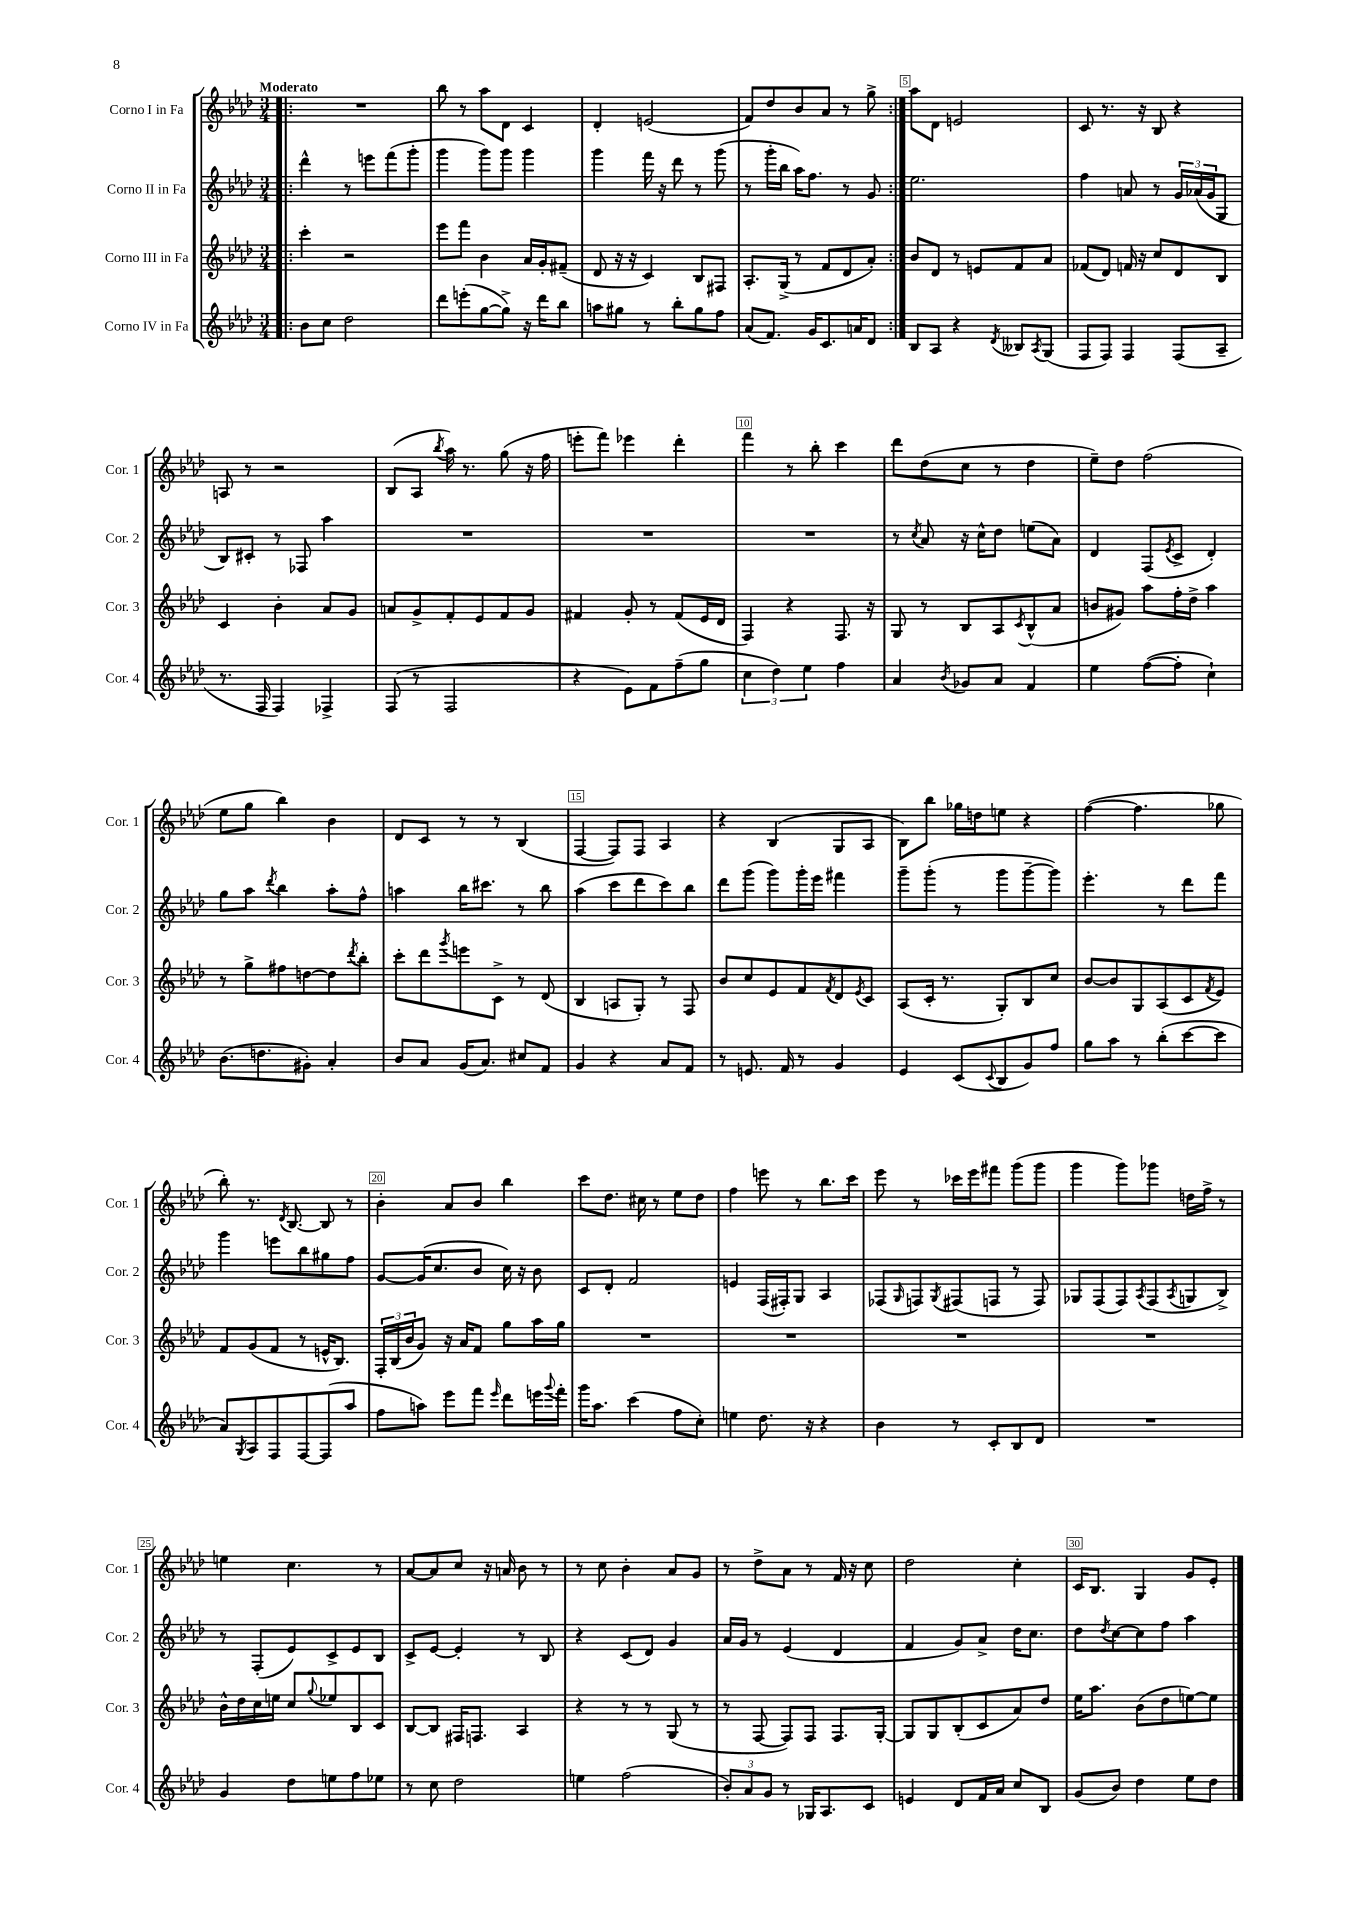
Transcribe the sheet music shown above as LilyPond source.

<<
\new StaffGroup <<
\new Staff = "s0" \with { instrumentName = "Corno I in Fa" shortInstrumentName = "Cor. 1" } {
    \clef treble \key aes \major \numericTimeSignature \time 3/4 \tempo "Moderato"
    \repeat volta 2 { \bar ".|:" R2. |
    bes''8 r8 aes''8 des'8 c'4 |
    des'4-. e'2( |
    f'8) des''8 bes'8 aes'8 r8 g''8-> | }
    aes''8 des'8 e'2 |
    c'8 r8. r16 bes8 r4 |
    a8 r8 r2 |
    bes8( aes8 \acciaccatura { bes''8 } aes''16) r8. g''8( r16 f''16 |
    e'''8-. f'''8) ees'''4 des'''4-. |
    f'''4 r8 bes''8-. c'''4 |
    des'''8 des''8( c''8 r8 des''4 |
    ees''8--) des''8 f''2( |
    ees''8 g''8 bes''4) bes'4 |
    des'8 c'8 r8 r8 bes4( |
    f4~ f8) f8 aes4 |
    r4 bes4( g8 aes8 |
    bes8) bes''8 ges''16 d''16 e''8 r4 |
    f''4~( f''4. ges''8 |
    bes''8-.) r8. \acciaccatura { des'8 } bes8.~ bes8 r8 |
    bes'4-. aes'8 bes'8 bes''4 |
    c'''8 des''8. cis''16 r8 ees''8 des''8 |
    f''4 e'''8 r8 bes''8. c'''16 |
    ees'''8 r8 ces'''16 ees'''16 fis'''8 g'''8( g'''8 |
    g'''4 g'''8) ges'''8 d''16 f''16-> r8 |
    e''4 c''4. r8 |
    aes'8~ aes'8 c''8 r16 a'16 bes'8 r8 |
    r8 c''8 bes'4-. aes'8 g'8 |
    r8 des''8-> aes'8 r8 f'16 r16 c''8 |
    des''2 c''4-. |
    c'16 bes8. g4 g'8 ees'8-. \bar "|." |
}
\new Staff = "s1" \with { instrumentName = "Corno II in Fa" shortInstrumentName = "Cor. 2" } {
    \clef treble \key aes \major \numericTimeSignature \time 3/4
    \repeat volta 2 { \bar ".|:" des'''4-^ r8 e'''8 f'''8( g'''8-. |
    g'''4 g'''8) g'''8 g'''4 |
    g'''4 f'''16 r16 des'''8 r8 g'''8( |
    r8 g'''16-. bes''16 aes''16) f''8. r8 g'8 | }
    ees''2. |
    f''4 a'8 r8 \tuplet 3/2 { g'16 aes'16( g'16 } g8 |
    bes8) cis'8-. r8 fes8 aes''4 |
    R2. |
    R2. |
    R2. |
    r8 \acciaccatura { c''8 } aes'8 r16 c''16-^ des''8 e''8( aes'8) |
    des'4 f8( \acciaccatura { ees'8 } c'8-> des'4-.) |
    g''8 aes''8 \acciaccatura { des'''8 } bes''4 aes''8-. f''8-^ |
    a''4 bes''16 cis'''8. r8 bes''8 |
    aes''4( c'''8 des'''8 c'''8) bes''8 |
    des'''8 g'''8( g'''8) g'''16-. ees'''16 fis'''4 |
    g'''8-- g'''8-.( r8 g'''8 g'''8~-- g'''8) |
    ees'''4.-. r8 des'''8 f'''8 |
    g'''4 e'''8 bes''8 gis''8 f''8 |
    g'8~ g'16( c''8. bes'8 c''16) r16 bes'8 |
    c'8 des'8-. f'2 |
    e'4 f16( fis16-.) g8 aes4 |
    fes8( \grace { g16 } f8) \acciaccatura { g8 } fis8( f8 r8 f8) |
    ges8 f8( f8) \acciaccatura { aes8 } f8( \acciaccatura { aes8 } g8 bes8->) |
    r8 f8-.( ees'8) c'8-> ees'8 bes8 |
    c'8-> ees'8~ ees'4-. r8 bes8 |
    r4 c'8( des'8) g'4 |
    aes'16 g'16 r8 ees'4( des'4 |
    f'4 g'8) aes'8-> des''16 c''8. |
    des''8 \acciaccatura { des''8 } c''8~ c''8 f''8 aes''4 \bar "|." |
}
\new Staff = "s2" \with { instrumentName = "Corno III in Fa" shortInstrumentName = "Cor. 3" } {
    \clef treble \key aes \major \numericTimeSignature \time 3/4
    \repeat volta 2 { \bar ".|:" c'''4-. r2 |
    ees'''8 f'''8 bes'4 aes'16 g'16-. fis'8--( |
    des'8 r16 r16 c'4) bes8 fis8 |
    aes8.-. g16->( r8 f'8 des'8 aes'8-.) | }
    bes'8 des'8 r8 e'8 f'8 aes'8 |
    fes'8( des'8) f'16 r16 c''8 des'8 bes8 |
    c'4 bes'4-. aes'8 g'8 |
    a'8 g'8-> f'8-. ees'8 f'8 g'8 |
    fis'4 g'8-. r8 fis'8( ees'16 des'16 |
    f4) r4 f8. r16 |
    g8 r8 bes8 aes8 \acciaccatura { c'8 } bes8-^( aes'8 |
    b'8 gis'8) aes''8 f''16-. des''16-> aes''4 |
    r8 g''8-> fis''8 d''8~ d''8 \acciaccatura { des'''8 } bes''8-. |
    c'''8-. des'''8 \acciaccatura { g'''8 } e'''8 c'8-> r8 des'8( |
    bes4 a8 g8-.) r8 f8 |
    bes'8 c''8 ees'8 f'8 \acciaccatura { f'8 } des'8 \acciaccatura { ees'8 } c'8 |
    aes8( c'16-. r8. g8-.) bes8 c''8 |
    bes'8~ bes'8 g8 aes8( c'8 \acciaccatura { f'8 } ees'8) |
    f'8 g'8( f'8 r8 e'16-^ bes8.) |
    \tuplet 3/2 { f16-. bes16( bes'16 } g'8) r16 aes'16 f'8 g''8 aes''16 g''16 |
    R2. |
    R2. |
    R2. |
    R2. |
    bes'16-^ des''16 c''16 e''16 c''8 \appoggiatura { g''8 } ees''8 bes8 c'8 |
    bes8~ bes8 fis16 f8. aes4 |
    r4 r8 r8 g8( r8 |
    r8 f8~ f8) f8 f8. g16~-. |
    g8 g8 bes8-.( c'8 aes'8) des''8 |
    ees''16 aes''8. bes'8( des''8 e''8~) e''8 \bar "|." |
}
\new Staff = "s3" \with { instrumentName = "Corno IV in Fa" shortInstrumentName = "Cor. 4" } {
    \clef treble \key aes \major \numericTimeSignature \time 3/4
    \repeat volta 2 { \bar ".|:" bes'8 c''8 des''2 |
    des'''8 e'''8-.( g''8~ g''8->) r16 des'''16 bes''8 |
    a''8 gis''8 r8 bes''8-. gis''8 f''8 |
    aes'8( f'8.) g'16 c'8. a'16 des'8 | }
    bes8 aes8 r4 \acciaccatura { des'8 } beses8 \acciaccatura { aes8 } g8( |
    f8 f8) f4 f8( aes8-- |
    r8. f16 f4) fes4-> |
    f8( r8 f2 |
    r4 ees'8) f'8 f''8--( g''8 |
    \tuplet 3/2 { c''4 des''4) ees''4 } f''4 |
    aes'4 \acciaccatura { bes'8 } ges'8 aes'8 f'4 |
    ees''4 f''8~( f''8-. c''4-!) |
    bes'8.( d''8. gis'8-.) aes'4-. |
    bes'8 aes'8 g'16( aes'8.) cis''8 f'8 |
    g'4 r4 aes'8 f'8 |
    r8 e'8. f'16 r8 g'4 |
    ees'4 c'8( \appoggiatura { c'8 } bes8 g'8) f''8 |
    g''8 aes''8 r8 bes''8-.( c'''8~ c'''8 |
    aes'8) \acciaccatura { g8 } aes8 f8 f8~ f8( aes''8 |
    f''8 a''8) ees'''8 f'''8 \grace { ees'''16 } des'''8 e'''16 \appoggiatura { g'''8 } f'''16-. |
    g'''16 aes''8. c'''4( f''8 c''8-.) |
    e''4 des''8. r16 r4 |
    bes'4 r8 c'8-. bes8 des'8 |
    R2. |
    g'4 des''8 e''8 f''8 ees''8 |
    r8 c''8 des''2 |
    e''4 f''2( |
    \tuplet 3/2 { bes'8-.) aes'8 g'8 } r8 ges16 aes8. c'8 |
    e'4 des'8 f'16 aes'16 c''8 bes8 |
    g'8( bes'8) des''4 ees''8 des''8 \bar "|." |
}
>>
>>
\layout { \context { \Score \override BarNumber.break-visibility = ##(#f #t #t) barNumberVisibility = #(every-nth-bar-number-visible 5) \override BarNumber.stencil = #(make-stencil-boxer 0.1 0.3 ly:text-interface::print) } }
